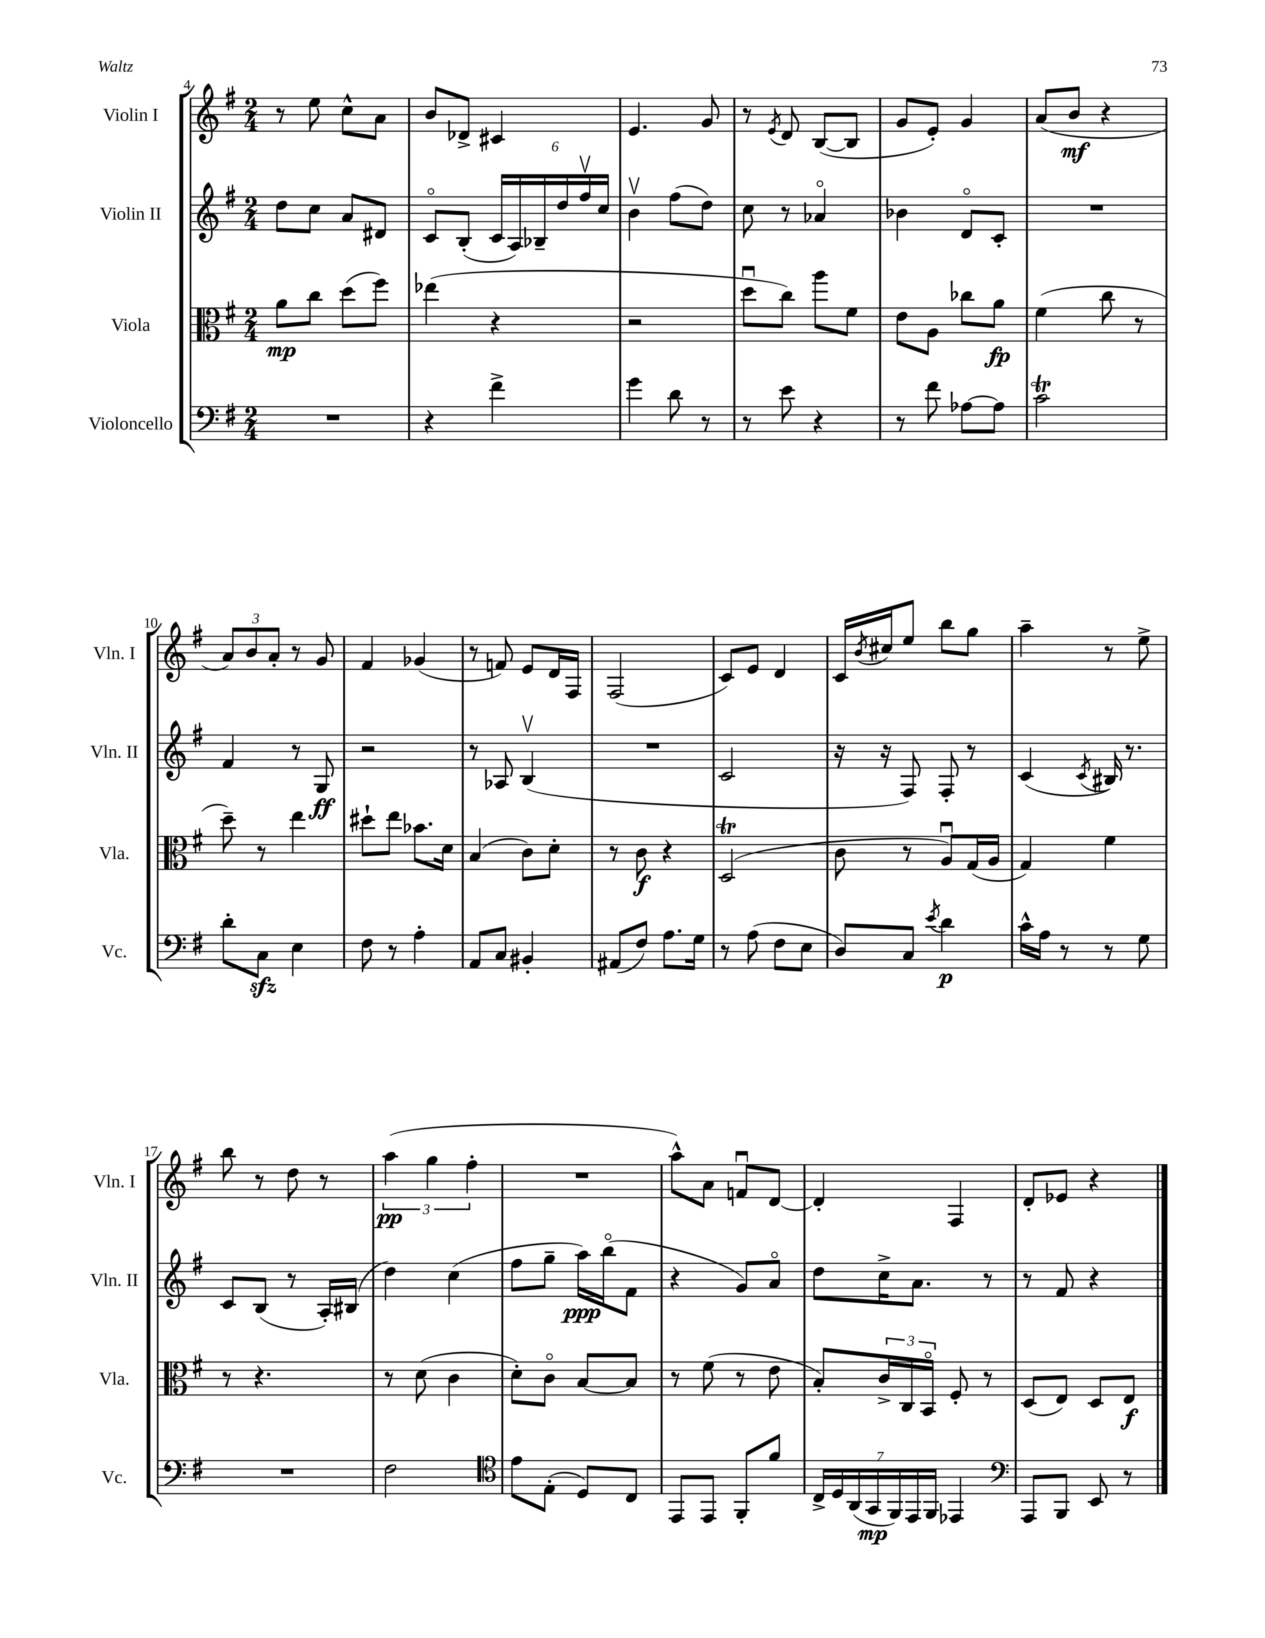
<<
\new StaffGroup <<
\new Staff = "s0" \with { instrumentName = "Violin I" shortInstrumentName = "Vln. I" } {
    \clef treble \key g \major \numericTimeSignature \time 2/4
    r8 e''8 c''8-^ a'8 |
    b'8 des'8-> cis'4 |
    e'4. g'8 |
    r8 \acciaccatura { e'8 } d'8 b8~( b8 |
    g'8 e'8-.) g'4 |
    a'8( b'8\mf r4 |
    \tuplet 3/2 { a'8) b'8 a'8-. } r8 g'8 |
    fis'4 ges'4( |
    r8 f'8) e'8 d'16 fis16 |
    fis2( |
    c'8) e'8 d'4 |
    c'16 \acciaccatura { b'8 } cis''16 e''8 b''8 g''8 |
    a''4-- r8 e''8-> |
    b''8 r8 d''8 r8 |
    \tuplet 3/2 { a''4\pp( g''4 fis''4-. } |
    R2 |
    a''8-^) a'8 f'8\downbow d'8~ |
    d'4-. fis4 |
    d'8-. ees'8 r4 \bar "|." |
}
\new Staff = "s1" \with { instrumentName = "Violin II" shortInstrumentName = "Vln. II" } {
    \clef treble \key g \major \numericTimeSignature \time 2/4
    d''8 c''8 a'8 dis'8 |
    c'8\flageolet b8-.( \tuplet 6/4 { c'16 a16) bes16-- d''16 fis''16\upbow c''16 } |
    b'4\upbow fis''8( d''8) |
    c''8 r8 aes'4\flageolet |
    bes'4 d'8\flageolet c'8-. |
    R2 |
    fis'4 r8 g8\ff |
    r2 |
    r8 aes8 b4\upbow( |
    R2 |
    c'2 |
    r16 r16 fis8) fis8-. r8 |
    c'4( \acciaccatura { c'8 } bis16) r8. |
    c'8 b8( r8 a16-.) bis16( |
    d''4) c''4( |
    fis''8 g''8-- a''16\ppp) b''16\flageolet( fis'8 |
    r4 g'8) a'8\flageolet |
    d''8 c''16-> a'8. r8 |
    r8 fis'8 r4 \bar "|." |
}
\new Staff = "s2" \with { instrumentName = "Viola" shortInstrumentName = "Vla." } {
    \clef alto \key g \major \numericTimeSignature \time 2/4
    a'8\mp c''8 d''8( fis''8) |
    ees''4( r4 |
    r2 |
    d''8\downbow c''8) a''8 fis'8 |
    e'8 a8 ces''8 a'8\fp |
    fis'4( c''8 r8 |
    d''8--) r8 e''4 |
    dis''8-! e''8 bes'8. d'16 |
    b4( c'8) d'8-. |
    r8 c'8\f r4 |
    d2\trill( |
    c'8 r8 a8\downbow) g16( a16 |
    g4) fis'4 |
    r8 r4. |
    r8 d'8( c'4 |
    d'8-.) c'8\flageolet b8~ b8 |
    r8 fis'8( r8 e'8 |
    b8-.) \tuplet 3/2 { c'16-> c16 b,16\flageolet } fis8-. r8 |
    d8( e8) d8 e8\f \bar "|." |
}
\new Staff = "s3" \with { instrumentName = "Violoncello" shortInstrumentName = "Vc." } {
    \clef bass \key g \major \numericTimeSignature \time 2/4
    R2 |
    r4 fis'4-> |
    g'4 d'8 r8 |
    r8 e'8 r4 |
    r8 fis'8 aes8~ aes8 |
    c'2\trill |
    d'8-. c8\sfz e4 |
    fis8 r8 a4-. |
    a,8 c8 bis,4-. |
    ais,8( fis8) a8. g16 |
    r8 a8( fis8 e8 |
    d8) c8 \acciaccatura { e'8 } d'4\p |
    c'16-^ a16 r8 r8 g8 |
    R2 |
    fis2 |
    \clef tenor e'8 e8-.( d8) c8 |
    e,8 e,8 fis,8-. fis'8 |
    \tuplet 7/4 { c16-> d16 a,16( g,16\mp fis,16) e,16 fis,16 } ees,4 |
    \clef bass a,,8 b,,8 e,8 r8 \bar "|." |
}
>>
>>
\layout { \context { \Score currentBarNumber = #4 } }
